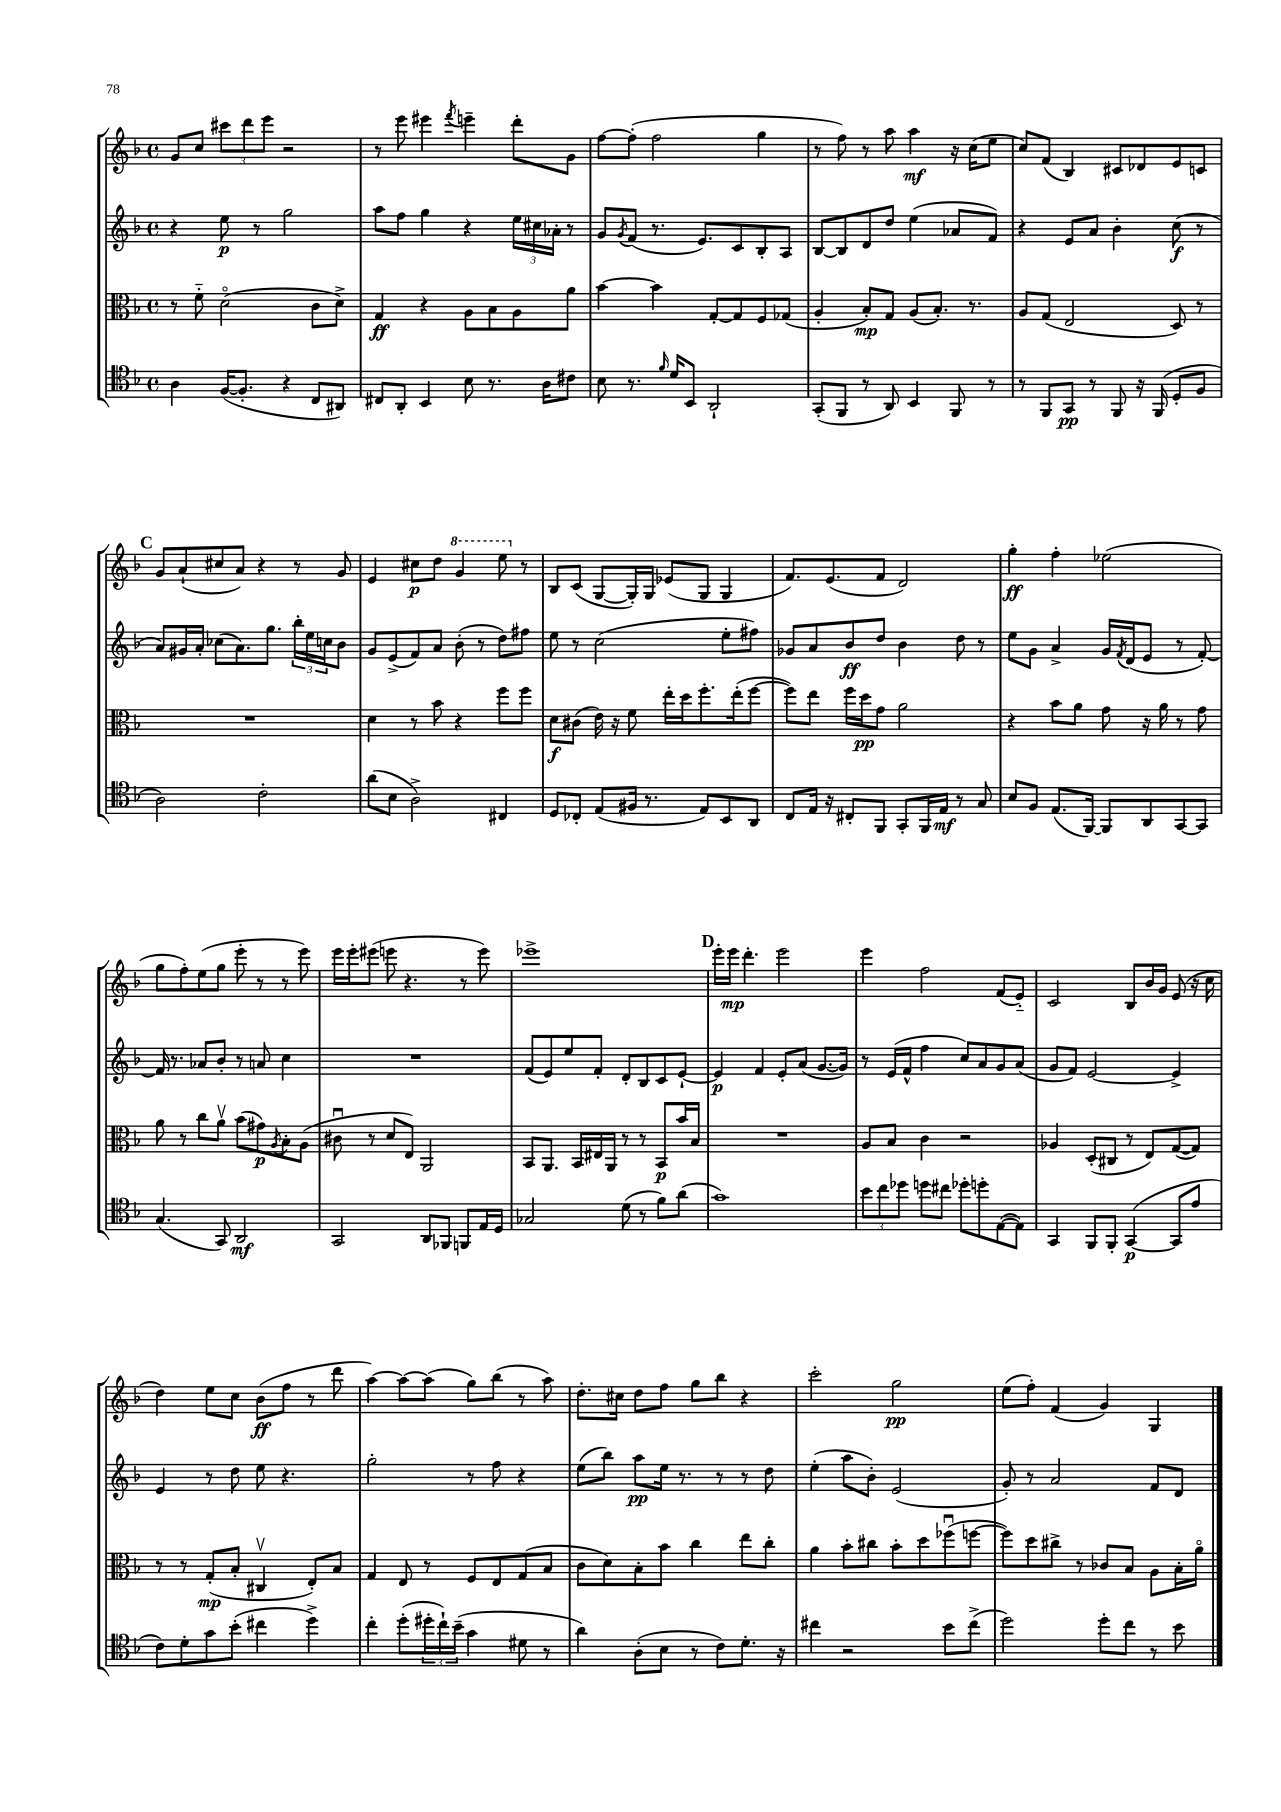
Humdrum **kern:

**kern	**dynam	**kern	**dynam	**kern	**dynam	**kern	**dynam
*part4	*part4	*part3	*part3	*part2	*part2	*part1	*part1
*staff4	*staff4	*staff3	*staff3	*staff2	*staff2	*staff1	*staff1
*clefC4	*	*clefC3	*	*clefG2	*	*clefG2	*
*k[b-]	*	*k[b-]	*	*k[b-]	*	*k[b-]	*
*M4/4	*	*M4/4	*	*M4/4	*	*M4/4	*
*met(c)	*	*met(c)	*	*met(c)	*	*met(c)	*
=115	=115	=115	=115	=115	=115	=115	=115
4A\	.	8r	.	4r	.	8g/L	.
.	.	8f\	.	.	.	8cc/J	.
([16F/KL	.	(2d\	.	8ee\	p	12ccc#X\L	.
8.F'/J]	.	.	.	.	.	.	.
.	.	.	.	.	.	12ddd\	.
.	.	.	.	8r	.	.	.
.	.	.	.	.	.	12eee\J	.
4r	.	.	.	2gg\	.	2r	.
8C/L	.	8c\L	.	.	.	.	.
8AA#X/J)	.	8d^\J)	.	.	.	.	.
=116	=116	=116	=116	=116	=116	=116	=116
8C#X/L	.	4G/	ff	8aa\L	.	8r	.
8AA'/J	.	.	.	8ff\J	.	8eee\	.
4BB-/	.	4r	.	4gg\	.	4eee#X\	.
.	.	.	.	.	.	8qfff/	.
8B-\	.	8A\L	.	4r	.	4eeen~\	.
8.r	.	8B-\	.	.	.	.	.
.	.	8A\	.	24ee\LL	.	8ddd'\L	.
.	.	.	.	24cc#X\	.	.	.
16A\KL	.	.	.	.	.	.	.
.	.	.	.	24a-X'\JJ	.	.	.
8c#X\J	.	8a\J	.	8r	.	8g\J	.
=117	=117	=117	=117	=117	=117	=117	=117
8B-\	.	[4b-\	.	8g/L	.	[8ff\L	.
.	.	.	.	8qg/	.	.	.
8.r	.	.	.	(8f/J	.	(8ff'\J]	.
.	.	4b-\]	.	8.r	.	2ff\	.
16qqf/	.	.	.	.	.	.	.
16d/KL	.	.	.	.	.	.	.
8BB-/J	.	.	.	.	.	.	.
.	.	.	.	8.e/L)	.	.	.
2AA`/	.	[8G'/L	.	.	.	.	.
.	.	8G/]	.	8c/	.	.	.
.	.	8F/	.	8B-'/	.	4gg\	.
.	.	(8G-X/J	.	8A/J	.	.	.
=118	=118	=118	=118	=118	=118	=118	=118
(8GG'/L	.	4A'/	.	[8B-/L	.	8r	.
8FF/J	.	.	.	8B-/]	.	8ff\)	.
8r	.	8B-'/L)	mp	8d/	.	8r	.
8AA/)	.	8G/J	.	8dd/J	.	8aa\	.
4BB-/	.	(8A/L	.	(4ee\	.	4aa\	mf
.	.	8.B-'/J)	.	.	.	.	.
8FF/	.	.	.	8a-X/L	.	16r	.
.	.	8.r	.	.	.	(16cc\KL	.
8r	.	.	.	8f/J)	.	8ee\J	.
=119	=119	=119	=119	=119	=119	=119	=119
8r	.	8A/L	.	4r	.	8cc/L)	.
8FF/L	.	(8G/J	.	.	.	(8f/J	.
8GG/J	pp	2E/	.	8e/L	.	4B-/)	.
8r	.	.	.	8a/J	.	.	.
8FF/	.	.	.	4b-'\	.	8c#X/L	.
16r	.	.	.	.	.	8d-X/	.
(16FF/	.	.	.	.	.	.	.
8D'/L	.	8D/)	.	(8cc\	f	8e/	.
8F/J	.	8r	.	8r	.	8cn/J	.
!!LO:LB:g=z
!!LO:REH:place=s1:t=C
=120	=120	=120	=120	=120	=120	=120	=120
2A\)	.	1r	.	8a/L)	.	8g/L	.
.	.	.	.	16g#X/L	.	(8a`/	.
.	.	.	.	16a'/JJ	.	.	.
.	.	.	.	(8cc-X\L	.	8cc#X/	.
.	.	.	.	8.a\)	.	8a/J)	.
2c'\	.	.	.	.	.	4r	.
.	.	.	.	8.gg\J	.	.	.
.	.	.	.	24bb-'\LL	.	8r	.
.	.	.	.	24ee\	.	.	.
.	.	.	.	24ccn\J	.	.	.
.	.	.	.	8b-\J	.	8g/	.
=121	=121	=121	=121	=121	=121	=121	=121
(8a\L	.	4d\	.	8g/L	.	4e/	.
8B-\J	.	.	.	(8e^/	.	.	.
2A^\)	.	8r	.	8f/)	.	8cc#X\L	p
.	.	8b-\	.	8a/J	.	8dd\J	.
*	*	*	*	*	*	*8va	*
.	.	4r	.	(8b-'\	.	4gg/	.
.	.	.	.	8r	.	.	.
4C#X/	.	8ff\L	.	8dd\L)	.	8eee\	.
*	*	*	*	*	*	*X8va	*
.	.	8ff\J	.	8ff#X\J	.	8r	.
=122	=122	=122	=122	=122	=122	=122	=122
8D/L	.	8d\L	f	8ee\	.	8B-/L	.
8C-X'/J	.	(8c#X\J	.	8r	.	(8c/J	.
(8E/L	.	16e\)	.	(2cc\	.	[8G/L	.
.	.	16r	.	.	.	.	.
16F#X/Jk	.	8f\	.	.	.	16G'/L])	.
8.r	.	.	.	.	.	16G/JJ	.
.	.	16ee'\LL	.	.	.	(8e-X/L	.
.	.	16dd\J	.	.	.	.	.
8E/L)	.	8.ff'\	.	.	.	8G/J	.
8BB-/	.	.	.	8ee'\L	.	4G/	.
.	.	(16ee'\k	.	.	.	.	.
8AA/J	.	[8ff\J	.	8ff#X\J)	.	.	.
=123	=123	=123	=123	=123	=123	=123	=123
8C/L	.	8ff\L])	.	8g-X/L	.	8.f/L)	.
16E/Jk	.	8ee\J	.	8a/	.	.	.
16r	.	.	.	.	.	(8.e/	.
8C#X'/L	.	16ff\LL	.	8b-/	ff	.	.
.	.	16dd\J	pp	.	.	.	.
8FF/J	.	8g\J	.	8dd/J	.	8f/J	.
8GG'/L	.	2a\	.	4b-\	.	2d/)	.
16FF/L	.	.	.	.	.	.	.
16E/JJ	mf	.	.	.	.	.	.
8r	.	.	.	8dd\	.	.	.
8G/	.	.	.	8r	.	.	.
=124	=124	=124	=124	=124	=124	=124	=124
8B-/L	.	4r	.	8ee\L	.	4gg'\	ff
8F/J	.	.	.	8g\J	.	.	.
(8.E/L	.	8b-\L	.	4a^/	.	4ff'\	.
.	.	8a\J	.	.	.	.	.
[16FF/Jk)	.	.	.	.	.	.	.
8FF/L]	.	8g\	.	16g/LL	.	(2ee-X\	.
.	.	.	.	8qf/	.	.	.
.	.	.	.	(16d/J	.	.	.
8AA/	.	16r	.	8e/J	.	.	.
.	.	16a\	.	.	.	.	.
[8GG/	.	8r	.	8r	.	.	.
8GG/J]	.	8g\	.	[8f'/)	.	.	.
!!LO:LB:g=z
=125	=125	=125	=125	=125	=125	=125	=125
(4.G/	.	8a\	.	16f/]	.	8gg\L	.
.	.	.	.	8.r	.	.	.
.	.	8r	.	.	.	8ff'\)	.
.	.	8cc\L	.	8a-X/L	.	(8ee\	.
8GG/)	.	8av\J	.	8b-'/J	.	8gg\J	.
2AA/	mf	(8b-\L	.	8r	.	8eee'\	.
.	.	8g#X\)	p	8an/	.	8r	.
.	.	8qA/	.	.	.	.	.
.	.	8B-'\	.	4cc\	.	8r	.
.	.	(8A\J	.	.	.	8eee\)	.
=126	=126	=126	=126	=126	=126	=126	=126
2GG/	.	8c#Xu\	.	1r	.	16eee\LL	.
.	.	.	.	.	.	16eee'\J	.
.	.	8r	.	.	.	(8eee#X\J	.
.	.	8d/L	.	.	.	8eeen\	.
.	.	8E/J)	.	.	.	4.r	.
8AA/L	.	2AA/	.	.	.	.	.
8FF-X/J	.	.	.	.	.	.	.
8FFn/L	.	.	.	.	.	8r	.
16E/L	.	.	.	.	.	8eee\)	.
16D/JJ	.	.	.	.	.	.	.
=127	=127	=127	=127	=127	=127	=127	=127
2G-X/	.	8BB-/L	.	(8f/L	.	1eee-X^	.
.	.	8.AA/J	.	8e/)	.	.	.
.	.	.	.	8ee/	.	.	.
.	.	16BB-/LL	.	.	.	.	.
.	.	16E#X/	.	8f'/J	.	.	.
.	.	16AA/JJ	.	.	.	.	.
(8d\	.	8r	.	8d'/L	.	.	.
8r	.	8r	.	8B-/	.	.	.
8f\L)	.	8BB-/L	p	8c/	.	.	.
(8a\J	.	16b-/L	.	[8e`/J	.	.	.
.	.	16B-/JJ	.	.	.	.	.
!!LO:REH:place=s1:t=D
=128	=128	=128	=128	=128	=128	=128	=128
1g)	.	1r	.	4e/]	p	16eee'\LL	.
.	.	.	.	.	.	16eee\JJ	mp
.	.	.	.	.	.	4.ddd'\	.
.	.	.	.	4f/	.	.	.
.	.	.	.	8e'/L	.	2eee\	.
.	.	.	.	(8a/J	.	.	.
.	.	.	.	[8.g/L	.	.	.
.	.	.	.	16g/Jk])	.	.	.
=129	=129	=129	=129	=129	=129	=129	=129
12b-\L	.	8A/L	.	8r	.	4eee\	.
12cc\	.	.	.	.	.	.	.
.	.	8B-/J	.	(16e/LL	.	.	.
12dd-X\J	.	.	.	.	.	.	.
.	.	.	.	16f^^/JJ	.	.	.
8ddn\L	.	4c\	.	4ff\	.	2ff\	.
8cc#X\J	.	.	.	.	.	.	.
8dd-X'\L	.	2r	.	8cc/L)	.	.	.
8ddn'\	.	.	.	8a/	.	.	.
([8E\	.	.	.	8g/	.	(8f/L	.
8E\J])	.	.	.	(8a/J	.	8e/J)	.
=130	=130	=130	=130	=130	=130	=130	=130
4GG/	.	4A-X/	.	8g/L	.	2c/	.
.	.	.	.	8f/J)	.	.	.
8FF/L	.	(8D'/L	.	[2e/	.	.	.
8FF'/J	.	8C#X/J	.	.	.	.	.
([4GG/	p	8r	.	.	.	8B-/L	.
.	.	8E/L)	.	.	.	16b-/L	.
.	.	.	.	.	.	16g/JJ	.
8GG/L]	.	([8G/	.	4e^/]	.	(8e/	.
8e/J	.	8G/J])	.	.	.	16r	.
.	.	.	.	.	.	16cc\	.
!!LO:LB:g=z
=131	=131	=131	=131	=131	=131	=131	=131
8c\L)	.	8r	.	4e/	.	4dd\)	.
8d'\	.	8r	.	.	.	.	.
8g\	.	(8G'/L	mp	8r	.	8ee\L	.
(8b-'\J	.	8B-'/J	.	8dd\	.	8cc\J	.
4cc#X\	.	4C#Xv/	.	8ee\	.	(8b-\L	ff
.	.	.	.	4.r	.	8ff\J	.
4dd^\)	.	8E'/L)	.	.	.	8r	.
.	.	8B-/J	.	.	.	8ddd\	.
=132	=132	=132	=132	=132	=132	=132	=132
4cc'\	.	4G/	.	2gg'\	.	[4aa\)	.
(8dd'\L	.	8E/	.	.	.	8aa\L_	.
24dd#X'\L	.	8r	.	.	.	(8aa\J]	.
24cc`\)	.	.	.	.	.	.	.
(24b-~\JJ	.	.	.	.	.	.	.
4g\	.	8F/L	.	8r	.	8gg\L)	.
.	.	8E/	.	8ff\	.	(8bb-\J	.
8d#X\	.	(8G/	.	4r	.	8r	.
8r	.	8B-/J	.	.	.	8aa\)	.
=133	=133	=133	=133	=133	=133	=133	=133
4a\)	.	8c\L	.	(8ee\L	.	8.dd'\L	.
.	.	8d\)	.	8bb-\J)	.	.	.
.	.	.	.	.	.	16cc#X\Jk	.
(8A'\L	.	8B-'\	.	8aa\L	pp	8dd\L	.
8B-\J	.	8b-\J	.	16ee\Jk	.	8ff\J	.
.	.	.	.	8.r	.	.	.
8r	.	4cc\	.	.	.	8gg\L	.
8c\L)	.	.	.	8r	.	8bb-\J	.
8.d'\J	.	8ee\L	.	8r	.	4r	.
.	.	8cc'\J	.	8dd\	.	.	.
16r	.	.	.	.	.	.	.
=134	=134	=134	=134	=134	=134	=134	=134
4cc#X\	.	4a\	.	(4ee'\	.	2ccc'\	.
2r	.	8b-'\L	.	8aa\L	.	.	.
.	.	8cc#X\J	.	8b-'\J)	.	.	.
.	.	8b-'\L	.	(2e/	.	2gg\	pp
.	.	8dd\	.	.	.	.	.
8b-\L	.	(8ff-Xu\	.	.	.	.	.
(8cc#^\J	.	[8ffn\J	.	.	.	.	.
=135	=135	=135	=135	=135	=135	=135	=135
2dd\)	.	8ff\L])	.	8g'/)	.	(8ee\L	.
.	.	8dd\	.	8r	.	8ff'\J)	.
.	.	8cc#X^\J	.	2a/	.	(4f/	.
.	.	8r	.	.	.	.	.
8dd'\L	.	8c-X/L	.	.	.	4g/)	.
8cc\J	.	8B-/J	.	.	.	.	.
8r	.	8A\L	.	8f/L	.	4G/	.
8b-\	.	16B-'\L	.	8d/J	.	.	.
.	.	16a\JJ	.	.	.	.	.
==	==	==	==	==	==	==	==
*-	*-	*-	*-	*-	*-	*-	*-
